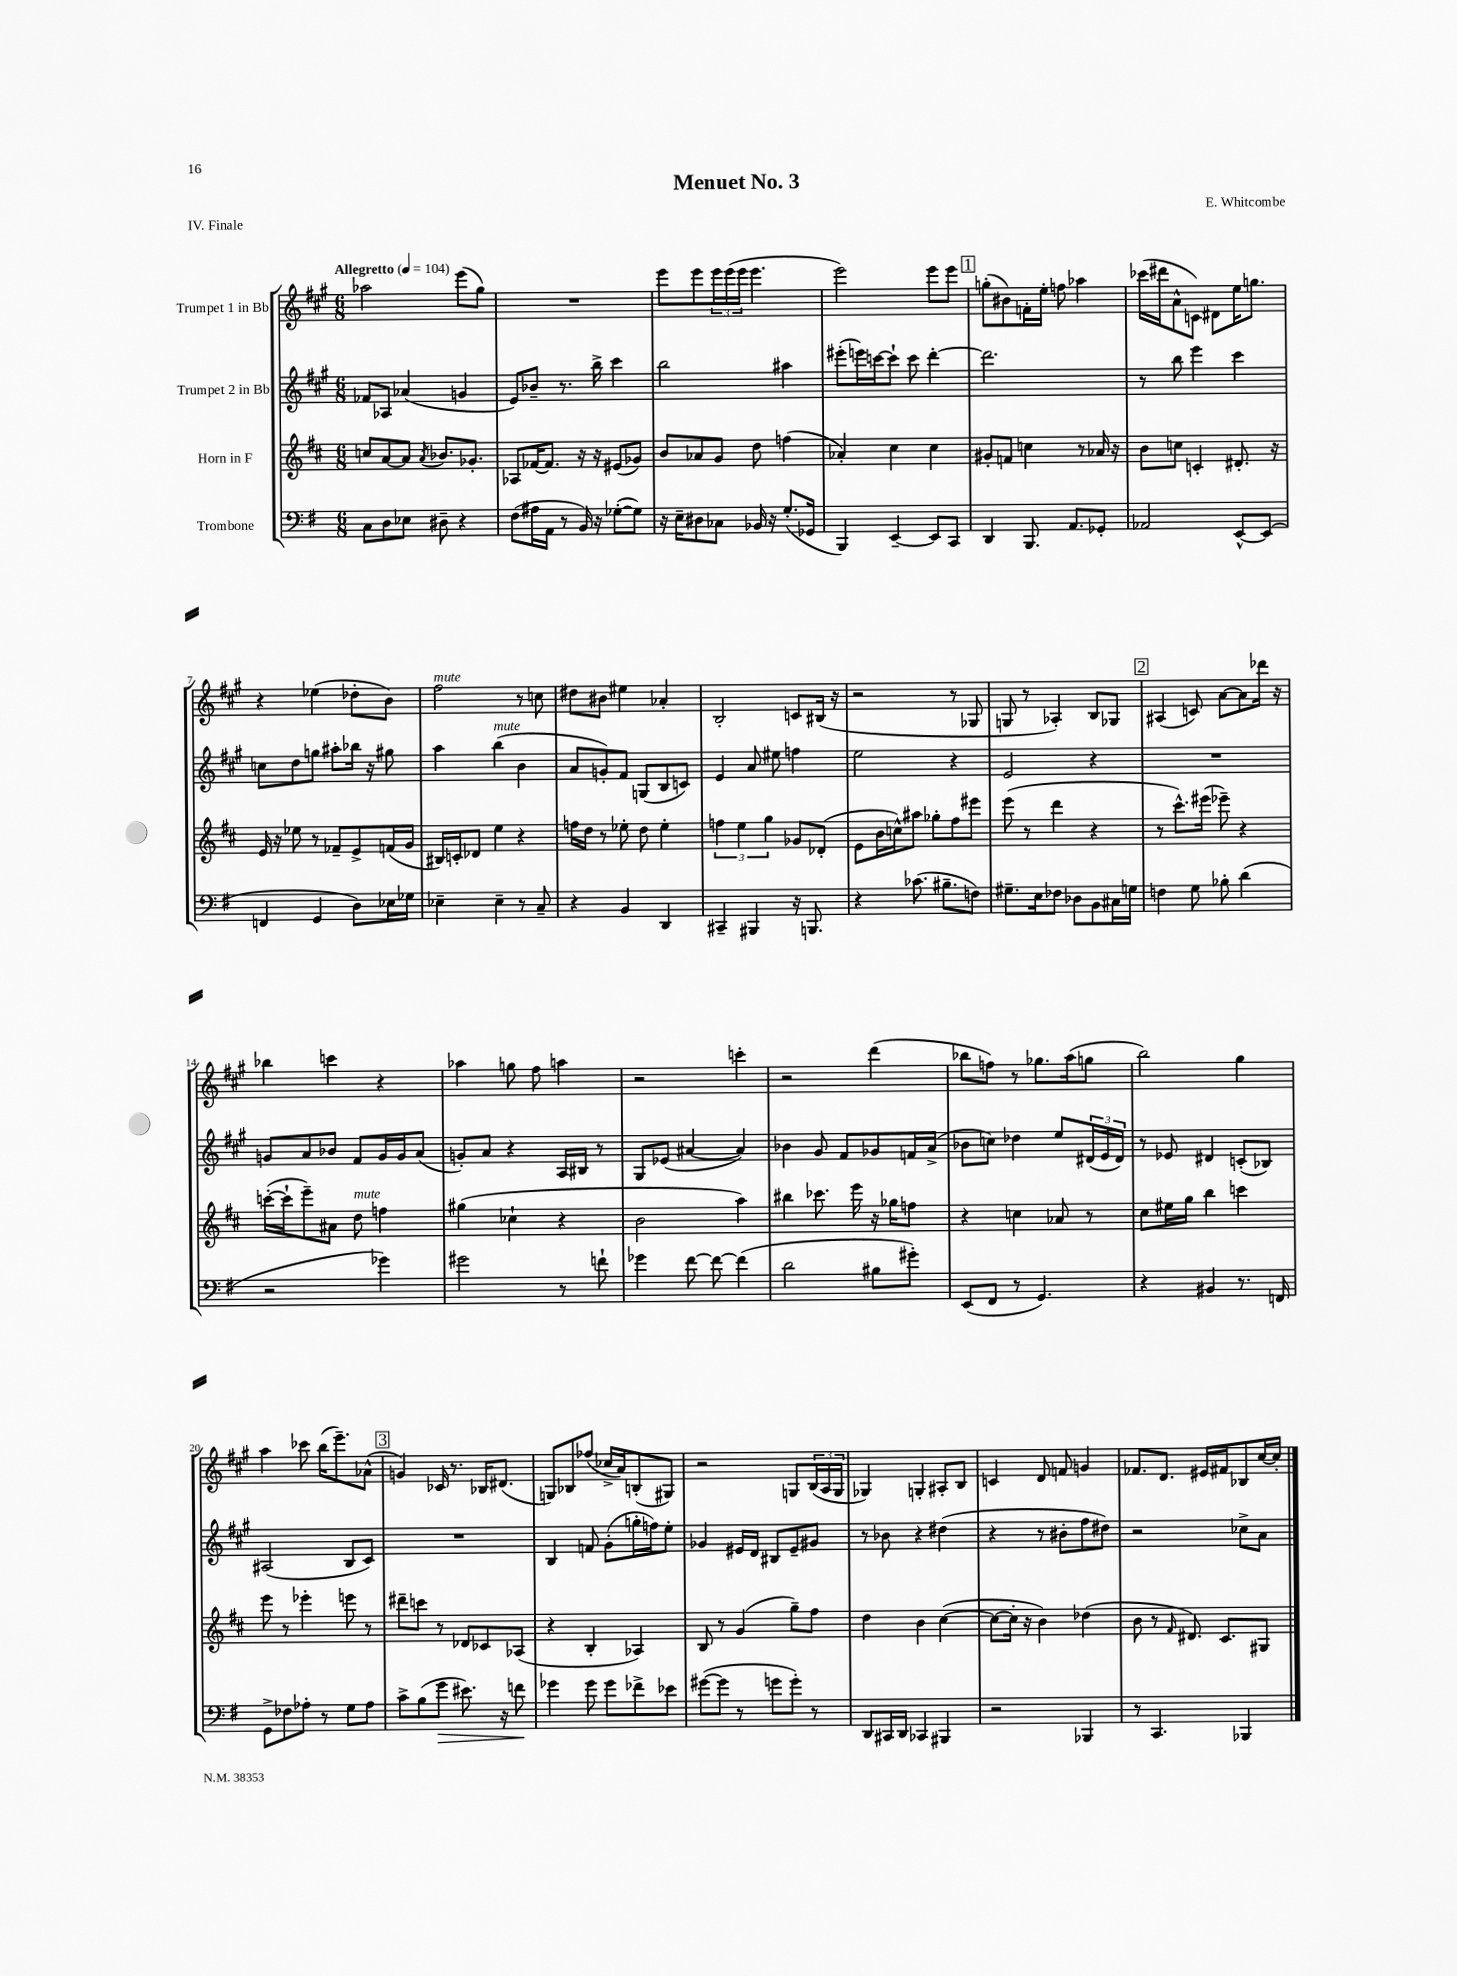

**kern	**dynam	**kern	**kern	**kern
*part4	*part4	*part3	*part2	*part1
*staff4	*staff4	*staff3	*staff2	*staff1
*I"Trombone	*	*I"Horn in F	*I"Trumpet 2 in Bb	*I"Trumpet 1 in Bb
*clefF4	*	*clefG2	*clefG2	*clefG2
*k[f#]	*	*k[f#c#]	*k[f#c#g#]	*k[f#c#g#]
*M6/8	*	*M6/8	*M6/8	*M6/8
*MM104	*	*MM104	*MM104	*MM104
=1	=1	=1	=1	=1
!	!	!	!	!LO:TX:a:B:t=Allegretto
8C\L	.	8ccn/L	8f-X/L	2aa-X\
8D\	.	[8a/	8A-X/J	.
8E-X\J	.	8a/J]	(4a-X/	.
.	.	8qa/	.	.
8D#X~\	.	8.b-X/L	.	.
4r	.	.	4gn/	(8eee\L
.	.	8.g-X'/J	.	.
.	.	.	.	8gg#\J)
=2	=2	=2	=2	=2
(8F#\L	.	8A-X/L	8e/L)	2.r
16A#X\L	.	[16f-X/K	8b-X~/J	.
16AA\JJ	.	8.f-/J]	.	.
8r	.	.	8.r	.
16BB/)	.	16r	.	.
16r	.	16r	16bb^\	.
([8G-X'\L	.	(8e#X/L	4ccc#\	.
8G-\J])	.	8g-X/J)	.	.
=3	=3	=3	=3	=3
16r	.	8b/L	2bb\	8eee\L
16E~\KL	.	.	.	.
8D#X\	.	8a-X/	.	8eee\
8C-X\J	.	8g/J	.	24eee\L
.	.	.	.	(24eee\
.	.	.	.	24eee\JJ
16BB-X/	.	8dd\	.	4.eee\
16r	.	.	.	.
(8.G'/L	.	(4ffn\	4aa#X\	.
16GG-X/Jk	.	.	.	.
=4	=4	=4	=4	=4
4BBB/)	.	4a-X'/)	(8eee#X'\L	2eee\)
.	.	.	16eeen\L)	.
.	.	.	[16cccn\J	.
[4EE~/	.	4cc#\	8ccc`\J]	.
.	.	.	8ccc\	.
8EE/L]	.	4cc#\	[4ddd'\	8eee\L
8CC/J	.	.	.	8eee\J
!!LO:REH:place=s1:t=1
=5	=5	=5	=5	=5
4DD/	.	8g#X'/L	2.ddd\]	(8ggn'\L
.	.	8fn/J	.	8b#X\)
8.BBB/	.	4ccn\	.	16fn'\L
.	.	.	.	16ee'\JJ
.	.	.	.	8ffn\
8.AA/L	.	.	.	.
.	.	8r	.	4aa-X\
8GG-X'/J	.	16a-X/	.	.
.	.	16r	.	.
=6	=6	=6	=6	=6
2AA-X/	.	8b\L	8r	(16ccc-X\LL
.	.	.	.	16ddd#X\J
.	.	8ccn\J	8bb\	8a^^\
.	.	4cn'/	4eee\	8cn\J)
.	.	.	.	8d#X\L
[8EE^^/L	.	8.d#X'/	4ccc#\	16ee\K
.	.	.	.	8.ggn\J
(8EE/J]	.	.	.	.
.	.	16r	.	.
!!LO:LB:g=z
=7	=7	=7	=7	=7
4FFn/	.	16e/	8ccn\L	4r
.	.	16r	.	.
.	.	8ee-X\	8dd\	.
4GG/	.	8r	8ggn\J	(4ee-X\
.	.	8f-X~/L	8aa#X'\L	.
8D\L)	.	8e^/	16bb-X\Jk	8dd-X'\L
.	.	.	16r	.
16E-X\L	.	(16fn/L	8gg#X\	8b\J)
16G-X\JJ	.	16g/JJ	.	.
=8	=8	=8	=8	=8
!	!	!	!	!LO:TX:a:i:t=mute
4E-X~\	.	16B#X/LL)	4aa\	2ff#\
.	.	16cn'/J	.	.
.	.	8d-X/J	.	.
!	!	!	!LO:TX:a:i:t=mute	!
4E-~\	.	4ee\	(4bb\	.
8r	.	4r	4b\	8r
8C~/	.	.	.	8ccn\
=9	=9	=9	=9	=9
4r	.	16ffn\LL	8a/L	8dd#X\L
.	.	16dd\JJ	.	.
.	.	8r	8gn'/)	8b#X\J
4BB/	.	8ee-X'\	8f#/J	4ee#X\
.	.	8dd\	(8Gn/L	.
4DD/	.	4ee-'\	8B/	4a-X'/
.	.	.	8cn/J)	.
=10	=10	=10	=10	=10
4CC#X~/	.	6ffn\	4e/	2B'/
.	.	6ee\	.	.
4BBB#X/	.	.	8a/	.
.	.	6gg\	.	.
.	.	.	8ee#X\	.
16r	.	8g-X/L	4ffn\	8cn/L
8.BBBn/	.	.	.	.
.	.	(8d-X'/J	.	(16B#X/Jk
.	.	.	.	16r
=11	=11	=11	=11	=11
4r	.	8e\L	2ee\	2r
.	.	16b\L	.	.
.	.	16ccn^^\J)	.	.
(8.c-X\	.	8aa#X\J	.	.
.	.	8gg-X'\L	.	.
8.B#X~\L	.	.	.	.
.	.	8ff#\	4r	8r
8Fn\J)	.	8eee#X\J	.	8G-X/
=12	=12	=12	=12	=12
8.G#X~\L	.	(8eee\	2e/	8Gn/
.	.	8r	.	8r
16E\k	.	.	.	.
8F-X\J	.	4ddd\	.	4A-X'/)
8D-X\L	.	.	.	.
8BB\	.	4r	4r	8B/L
16C#X\L	.	.	.	8G-X/J
16Gn\JJ	.	.	.	.
!!LO:REH:place=s1:t=2
=13	=13	=13	=13	=13
4Fn\	.	8r	2.r	(4A#X/
.	.	8.ccc#^^\L)	.	.
8G\	.	.	.	8cn/)
.	.	(16eee#X\Jk	.	.
8B-X'\	.	8eee-X~\)	.	[8a\L
(4d\	.	4r	.	8a\]
.	.	.	.	16ddd-X\Jk
.	.	.	.	16r
!!LO:LB:g=z
=14	=14	=14	=14	=14
2r	.	([16cccn'\LL	8gn/L	4bb-X\
.	.	16ccc`\J]	.	.
.	.	8eee~\)	8a/	.
.	.	8a#X\J	8b-X/J	4cccn\
!	!	!LO:TX:a:i:t=mute	!	!
.	.	8dd\	8f#/L	.
4g-X\)	.	4ffn\	16g/L	4r
.	.	.	16g/J	.
.	.	.	(8a/J	.
=15	=15	=15	=15	=15
2g#X\	.	(4gg#X\	8gn'/L)	4aa-X\
.	.	.	8a/J	.
.	.	4cc-X`\	4r	8ggn\
.	.	.	.	8ff#\
8r	.	4r	16A/LL	4aan\
.	.	.	16B#X/JJ	.
8fn`\	.	.	8r	.
=16	=16	=16	=16	=16
4g-X\	.	2b\	8G#/L	2r
.	.	.	(8e-X/J	.
[8f#\	.	.	[4a#X/	.
8f#\_	.	.	.	.
(4f#\]	.	4aa\)	4a#/])	4cccn'\
=17	=17	=17	=17	=17
2d\	.	4bb#X\	4b-X\	2r
.	.	8.ccc-X\	8g#/	.
.	.	.	8f#/L	.
.	.	16eee\	.	.
8B#X\L	.	16r	8g-X/	(4ddd\
.	.	16gg-X\KL	.	.
8g#X'\J)	.	8ffn\J	16fn/L	.
.	.	.	(16a^/JJ	.
=18	=18	=18	=18	=18
(8EE/L	.	4r	8b-X\L	8bb-X\L
8FF#/J	.	.	8ccn\J)	8ffn\J)
8r	.	4ccn\	4dd-X\	8r
4.GG/)	.	.	.	8.gg-X\L
.	.	8a-X/	8ee/L	.
.	.	.	.	(16aa\k
.	.	8r	(24d#X/L	8ggn\J
.	.	.	24e/	.
.	.	.	24d#/JJ)	.
=19	=19	=19	=19	=19
4r	.	8cc#\L	8r	2bb\)
.	.	16ee#X\L	8e-X/	.
.	.	16gg\JJ	.	.
4BB#X/	.	4bb\	4d#X/	.
8.r	.	4cccn\	(8cn'/L	4gg#\
.	.	.	8B-X/J)	.
16FFn/	.	.	.	.
!!LO:LB:g=z
=20	=20	=20	=20	=20
8GG^\L	.	8eee\	(2A#X/	4aa\
8F-X\	.	8r	.	.
8A-X'\J	.	4eee-X'\	.	8ccc-X\
8r	.	.	.	(16bb\KL
.	.	.	.	8.eee~\)
8G\L	.	8eeen\	8B/L	.
8A-\J	.	8r	8c#/J)	(8a-X^^\J
!!LO:REH:place=s1:t=3
=21	=21	=21	=21	=21
8c^\L	.	8ddd#X~\L	2.r	4gn/)
(8B\	.	8cccn\J	.	.
!	!LO:HP:b	!	!	!
8g\J	>	8r	.	16c-X/
.	.	.	.	8.r
8.e#X\)	.	8d-X/L	.	.
.	.	8c-X/	.	16B-X/KL
16r	.	.	.	(8.d#X/J
8fn\	.	(8A-X/J	.	.
.	]	.	.	.
=22	=22	=22	=22	=22
4g-X\	.	4r	4B/	8Gn/L)
.	.	.	.	8B-X/
8g-\	.	4B'/	8fn/	(8ff-X/J
8g-\L	.	.	(8g#'\L	16cc-X^/LL
.	.	.	.	16a/J)
8f-X^\	.	4A-X/)	16ggn'\L	(8Bn'/
.	.	.	16ffn\J)	.
8e-X\J	.	.	8ee'\J	8G#X/J)
=23	=23	=23	=23	=23
([8g#X\L	.	8B/	4g-X/	2r
8g#\J]	.	8r	.	.
8r	.	(4g/	16e#X/LL	.
.	.	.	16d/JJ	.
8gn\L	.	.	8B#X/L	.
8g'\J)	.	8gg~\L)	8e#~/	8Gn/L
8r	.	8ff#\J	8g#X/J	(24B/L
.	.	.	.	24A/
.	.	.	.	24G/JJ
=24	=24	=24	=24	=24
8DD/L	.	4dd\	8r	4G-X/)
16CC#X/L	.	.	8b-X\	.
16DD/JJ	.	.	.	.
4CC-X/	.	4b\	4r	4Gn'/
4BBB#X/	.	([4cc#\	(4dd#X\	8A#X'/L
.	.	.	.	8B/J
=25	=25	=25	=25	=25
2r	.	8cc#\L_	4r	4cn/
.	.	16cc#'\Jk]	.	.
.	.	16r	.	.
.	.	4b\)	8r	8d/
.	.	.	8b#X'\L	8fn/
4BBB-X/	.	(4dd-X\	8ff#\	4gn/
.	.	.	8dd#X\J)	.
=26	=26	=26	=26	=26
8r	.	8b\	2r	8.f-X/L
4.CC/	.	8r	.	.
.	.	.	.	8.d/J
.	.	16qqf#/	.	.
.	.	8.d#X/)	.	.
.	.	.	.	16e#X/LL
.	.	8.c#/L	.	16f#X/J
4BBB-X/	.	.	8cc-X^\L	8B-X/
.	.	8G#X/J	8a\J	[16cc#/L
.	.	.	.	16cc#'/JJ]
==	==	==	==	==
*-	*-	*-	*-	*-
